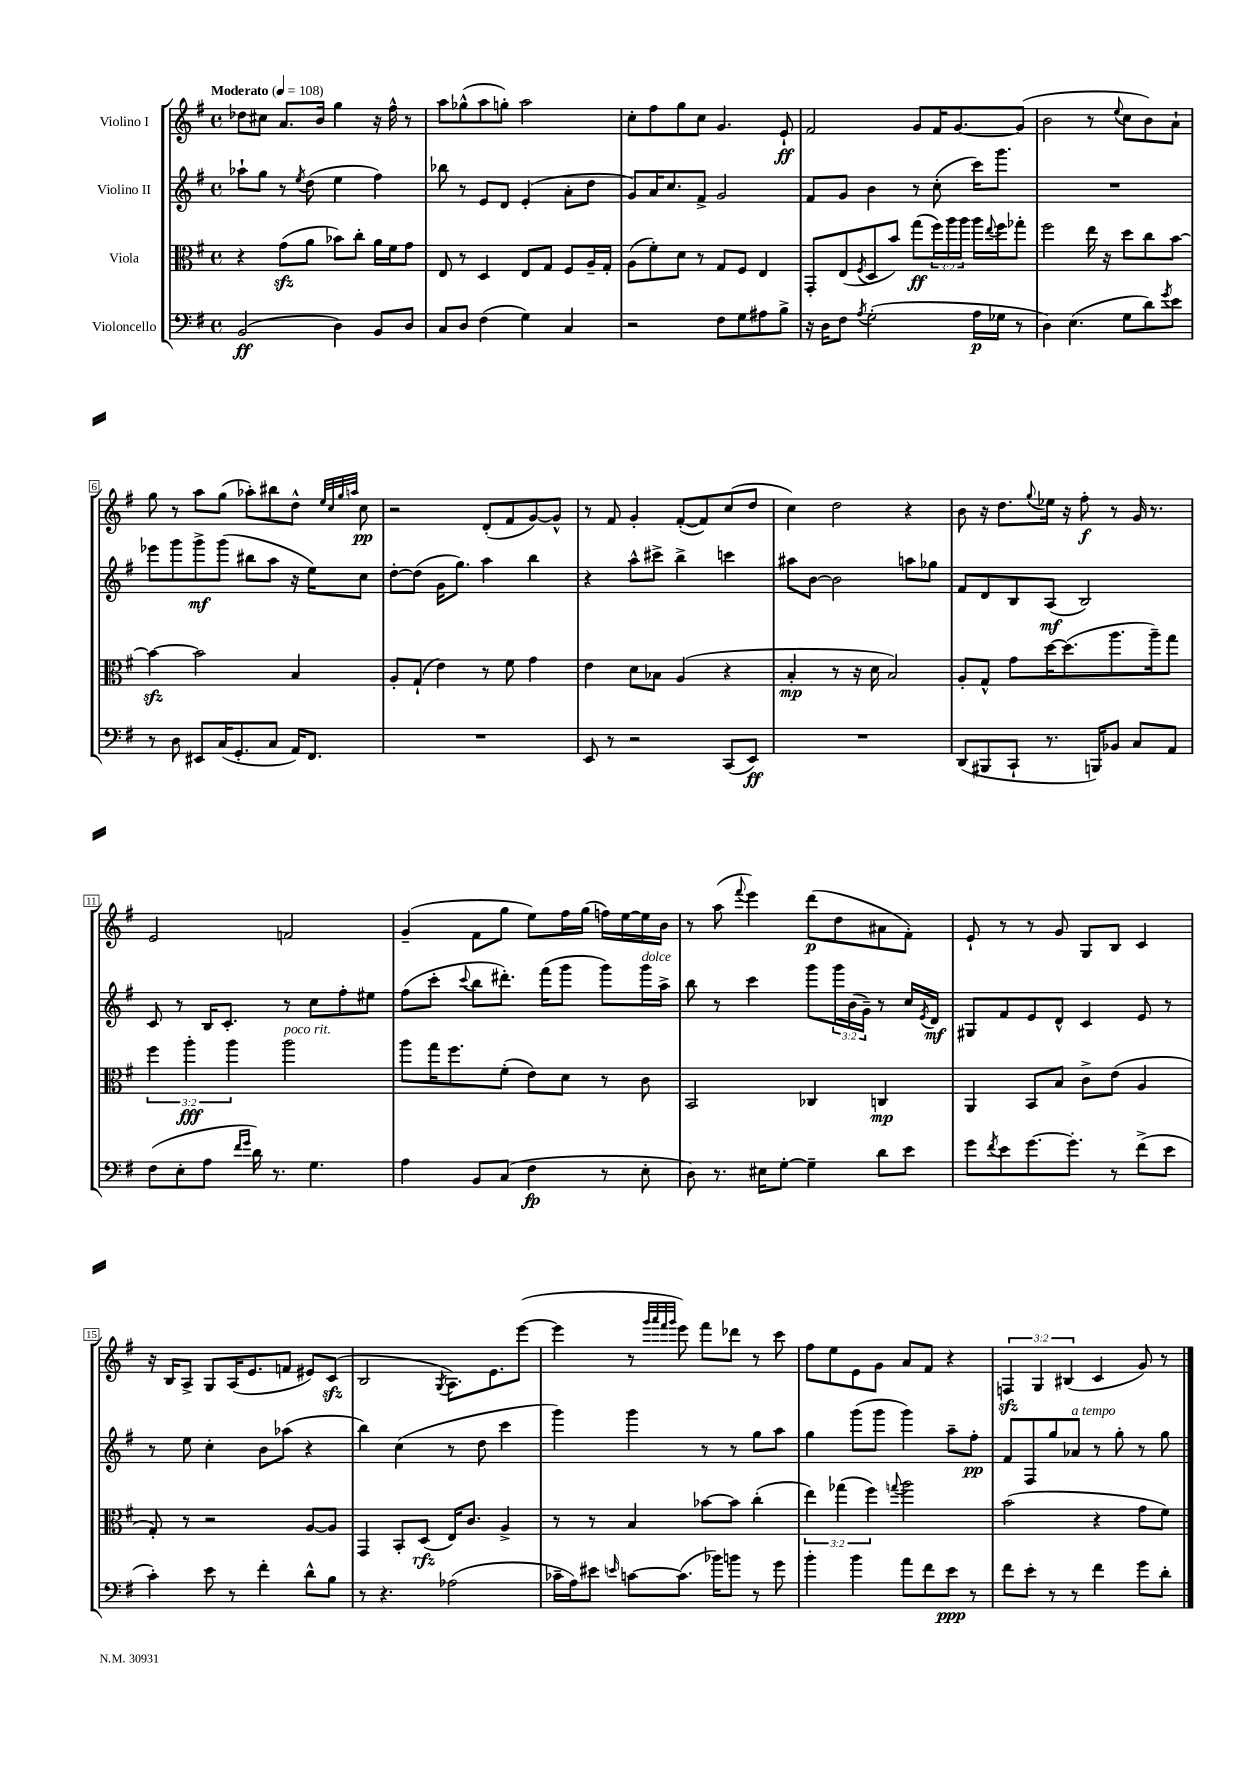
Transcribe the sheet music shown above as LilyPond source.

<<
\new StaffGroup <<
\new Staff = "s0" \with { instrumentName = "Violino I" } {
    \clef treble \key g \major \defaultTimeSignature \time 4/4 \override Staff.TupletNumber.text = #tuplet-number::calc-fraction-text \tempo "Moderato" 4 = 108
    des''8 cis''8 a'8. b'16 g''4 r16 fis''16-^ r8 |
    a''8 ges''8-^( a''8 g''8-.) a''2 |
    c''8-. fis''8 g''8 c''8 g'4. e'8-!\ff |
    fis'2 g'8 fis'16 g'8.~ g'8( |
    b'2 r8 \appoggiatura { e''8 } c''8 b'8) a'8-! |
    g''8 r8 a''8 g''8( aes''8-.) bis''8 d''8-^ \grace { e''32 c''32 g''32 a''32 } c''8\pp |
    r2 d'8-.( fis'8 g'8~) g'8-^ |
    r8 fis'8 g'4-. fis'8~-.( fis'8) c''8( d''8 |
    c''4) d''2 r4 |
    b'8 r16 d''8. \appoggiatura { g''8 } ees''16 r16 fis''8-.\f r8 g'16 r8. |
    e'2 f'2 |
    g'4--( fis'8 g''8 e''8) fis''16 g''16( f''16) e''16~ e''16 b'16 |
    r8 a''8( \appoggiatura { fis'''8 } e'''4) d'''8\p( d''8 ais'8 fis'8-.) |
    e'8-! r8 r8 g'8 g8 b8 c'4 |
    r16 b16 a8-> g8 a16( e'8. f'8 eis'8) c'8\sfz( |
    b2 \acciaccatura { g8 } a8.) e'8. e'''8~( |
    e'''4 r8 \grace { g'''32 a'''32 fis'''32 g'''32 } e'''8) fis'''8 des'''8 r8 c'''8 |
    fis''8 e''8 e'8 g'8 a'8 fis'8 r4 |
    \tuplet 3/2 { f4\sfz g4 bis4( } c'4 g'8) r8 \bar "|." |
}
\new Staff = "s1" \with { instrumentName = "Violino II" } {
    \clef treble \key g \major \defaultTimeSignature \time 4/4 \override Staff.TupletNumber.text = #tuplet-number::calc-fraction-text
    aes''8-! g''8 r8 \acciaccatura { e''8 } d''8( e''4 fis''4) |
    bes''8 r8 e'8 d'8 e'4-.( a'8-. d''8 |
    g'8) a'16 c''8. fis'8-> g'2 |
    fis'8 g'8 b'4 r8 c''8-.( c'''16) g'''8. |
    R1 |
    ees'''8 g'''8 g'''8->\mf g'''8( bis''8 a''8 r16 e''16) c''8 |
    d''8~-. d''8( g'16 g''8.) a''4 b''4 |
    r4 a''8-^ cis'''8-> b''4-> c'''4 |
    ais''8 b'8~ b'2 a''8 ges''8 |
    fis'8 d'8 b8 a8\mf( b2) |
    c'8 r8 b16 c'8.-. r8 c''8 fis''8-. eis''8 |
    fis''8( c'''8-. \appoggiatura { c'''8 } b''8 dis'''8.-.) fis'''16( g'''8 g'''8) g'''16^\markup { \italic "dolce" } a''16-> |
    b''8 r8 c'''4 g'''8 \tuplet 3/2 { g'''16 b'16( g'16--) } r8 c''16 \acciaccatura { e'8 } d'16\mf |
    gis8 fis'8 e'8 d'8-^ c'4 e'8 r8 |
    r8 e''8 c''4-. b'8 aes''8( r4 |
    b''4) c''4( r8 d''8 c'''4 |
    g'''4) g'''4 r8 r8 g''8 a''8 |
    g''4 g'''8( g'''8 g'''4) a''8-- fis''8-.\pp |
    fis'8 fis8 g''8 aes'8^\markup { \italic "a tempo" } r8 g''8-. r8 g''8 \bar "|." |
}
\new Staff = "s2" \with { instrumentName = "Viola" } {
    \clef alto \key g \major \defaultTimeSignature \time 4/4 \override Staff.TupletNumber.text = #tuplet-number::calc-fraction-text
    r4 g'8\sfz( a'8 bes'8) c''8-. a'16 fis'16 g'8 |
    e8 r8 d4 e8 g8 fis8 a16-- g16-. |
    a8( fis'8-.) d'8 r8 g8 fis8 e4 |
    g,8-. e8( \acciaccatura { fis8 } d8 b'8) g''8\ff( \tuplet 3/2 { fis''16) a''16 a''16 } a''16 \appoggiatura { e''8 } fis''16 ges''8-. |
    fis''2 e''16 r16 d''8 c''8 b'8~ |
    b'4~\sfz b'2 b4 |
    a8-. g8-!( e'4) r8 fis'8 g'4 |
    e'4 d'8 bes8 a4( r4 |
    b4-.\mp r8 r16 d'16 b2) |
    a8-. g8-^ g'8 d''16~ d''8.( a''8. a''16--) g''8 |
    \tuplet 3/2 { fis''4 a''4-.\fff a''4 } a''2^\markup { \italic "poco rit." } |
    a''8 g''16 fis''8. fis'8-.( e'8) d'8 r8 c'8 |
    b,2 ces4 c4\mp |
    a,4 b,8 b8 c'8-> e'8( a4 |
    g8-.) r8 r2 a8~ a8 |
    g,4 b,8-. d8\rfz( e16) c'8. a4-> |
    r8 r8 b4 bes'8~ bes'8 c''4-.( |
    \tuplet 3/2 { e''4) ges''4( fis''4) } \appoggiatura { g''8 } a''2 |
    b'2( r4 g'8 fis'8) \bar "|." |
}
\new Staff = "s3" \with { instrumentName = "Violoncello" } {
    \clef bass \key g \major \defaultTimeSignature \time 4/4
    b,2\ff( d4) b,8 d8 |
    c8 d8 fis4( g4) c4 |
    r2 fis8 g8 ais8 b8-> |
    r16 d16 fis8 \acciaccatura { a8 } g2-.( a16\p ges16 r8 |
    d4) e4.( g8 d'8) \acciaccatura { g'8 } e'8 |
    r8 d8 eis,8 c16( g,8.-. c8 a,16) fis,8. |
    R1 |
    e,8 r8 r2 c,8( e,8\ff) |
    R1 |
    d,8( bis,,8 c,8-! r8. b,,16) bes,8 c8 a,8 |
    fis8( e8-. a8 \grace { fis'16 g'16 } d'16) r8. g4. |
    a4 b,8 c8( fis4\fp r8 e8-. |
    d8) r8. eis16 g8~-. g4-- d'8 e'8 |
    g'8 \acciaccatura { fis'8 } e'8 g'8.~ g'8.-. r8 fis'8->( e'8 |
    c'4-.) e'8 r8 fis'4-. d'8-^ b8 |
    r8 r4. aes2( |
    ces'16-- a16) eis'8 \grace { e'16 } c'8~ c'8.( bes'16) b'8 r8 g'8 |
    b'4-. b'4 a'8 fis'8 e'8\ppp r8 |
    fis'8 e'8-. r8 r8 fis'4 g'8 d'8-. \bar "|." |
}
>>
>>
\layout { \context { \Score \override BarNumber.stencil = #(make-stencil-boxer 0.1 0.3 ly:text-interface::print) } }
